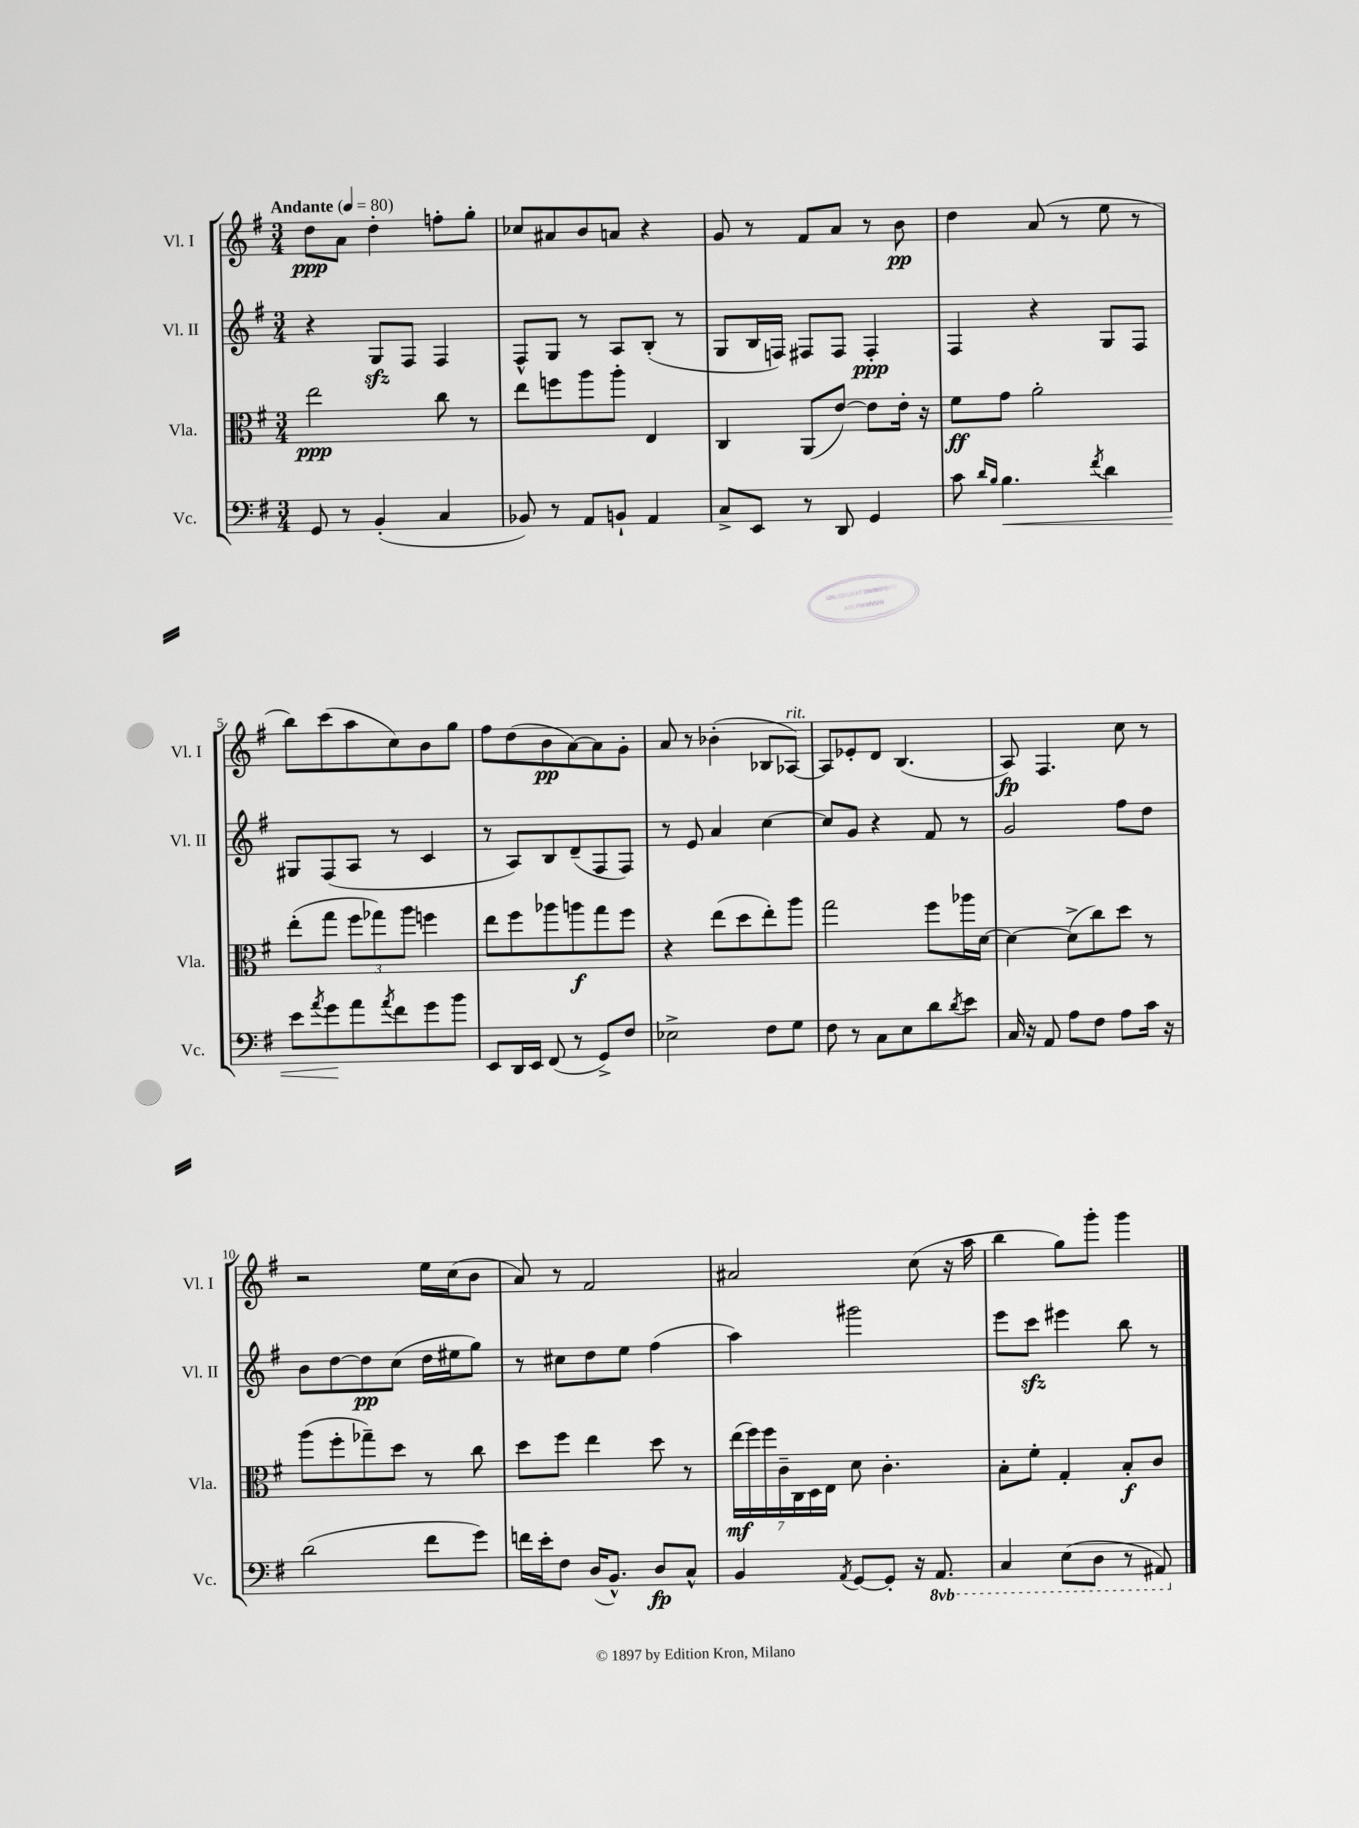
<<
\new StaffGroup <<
\new Staff = "s0" \with { instrumentName = "Vl. I" shortInstrumentName = "Vl. I" } {
    \clef treble \key g \major \numericTimeSignature \time 3/4 \tempo "Andante" 4 = 80
    d''8\ppp a'8 d''4-. f''8-. g''8-. |
    ces''8 ais'8 b'8 a'8 r4 |
    g'8 r8 fis'8 a'8 r8 b'8\pp |
    d''4 a'8( r8 e''8 r8 |
    b''8) c'''8( a''8 c''8) b'8 g''8 |
    fis''8 d''8( b'8\pp a'8~) a'8 g'8-. |
    a'8 r8 bes'4-.( bes8 aes8~^\markup { \italic "rit." }) |
    aes8 ees'8-. d'8 b4.( |
    a8\fp) fis4. c''8 r8 |
    r2 e''16 c''16( b'8 |
    a'8) r8 fis'2 |
    ais'2 c''8( r16 a''16 |
    b''4 g''8) g'''8-. g'''4 \bar "|." |
}
\new Staff = "s1" \with { instrumentName = "Vl. II" shortInstrumentName = "Vl. II" } {
    \clef treble \key g \major \numericTimeSignature \time 3/4
    r4 g8\sfz fis8 fis4 |
    fis8-^ g8 r8 a8 b8-.( r8 |
    g8 b16 f16) fis8 fis8 fis4-.\ppp |
    fis4 r4 g8 fis8 |
    gis8 fis8( a8 r8 c'4 |
    r8 a8) b8 d'8--( fis8 fis8) |
    r8 e'8 a'4 c''4~ |
    c''8 g'8 r4 fis'8 r8 |
    g'2 fis''8 d''8 |
    b'8 d''8~ d''8\pp c''8( d''16 eis''16 g''8) |
    r8 cis''8 d''8 e''8 fis''4( |
    a''4) gis'''2 |
    e'''8 c'''8\sfz eis'''4 b''8 r8 \bar "|." |
}
\new Staff = "s2" \with { instrumentName = "Vla." shortInstrumentName = "Vla." } {
    \clef alto \key g \major \numericTimeSignature \time 3/4
    e''2\ppp c''8 r8 |
    e''8 f''8 a''8 a''8-. e4 |
    c4 a,8( e'8~) e'8 e'16-. r16 |
    fis'8\ff g'8 a'2-. |
    e''8-.( g''8 \tuplet 3/2 { fis''8 ges''8) a''8 } f''4 |
    e''8 fis''8 aes''8 a''8\f g''8 fis''8 |
    r4 e''8( d''8 e''8-.) a''8 |
    g''2 fis''8 aes''16 d'16~ |
    d'4~ d'8->( c''8) d''8 r8 |
    a''8( fis''8-. ges''8--) d''8 r8 c''8 |
    d''8 fis''8 e''4 d''8 r8 |
    \tuplet 7/4 { e''16\mf( fis''16) fis''16 c'16-- c16 d16 e16 } d'8 c'4.-. |
    b8-. fis'8-. g4-. b8-.\f c'8 \bar "|." |
}
\new Staff = "s3" \with { instrumentName = "Vc." shortInstrumentName = "Vc." } {
    \clef bass \key g \major \numericTimeSignature \time 3/4 \set Staff.ottavationMarkups = #ottavation-simple-ordinals
    g,8 r8 b,4-.( c4 |
    bes,8) r8 a,8 b,8-! a,4 |
    c8-> e,8 r8 d,8 g,4 |
    c'8 \grace { d'16 b16 } b4.\< \acciaccatura { fis'8 } d'4 |
    e'8 \acciaccatura { a'8 } g'8\! a'8 \acciaccatura { a'8 } fis'8 g'8 b'8 |
    e,8 d,16 e,16 fis,8( r8 g,8->) fis8 |
    ees2-> fis8 g8 |
    fis8 r8 c8 e8 d'8 \acciaccatura { d'8 } e'8 |
    c16 r16 a,8 a8 fis8 a8 c'16 r16 |
    d'2( fis'8 g'8) |
    f'16 e'16-. fis8 d16( b,8.-^) d8\fp c8-^ |
    b,4 \acciaccatura { a,8 } g,8~ g,8-. r16 \ottava #-1 a,,8. |
    c,4 e,8( d,8 r8 ais,,8) \ottava #0 \bar "|." |
}
>>
>>
